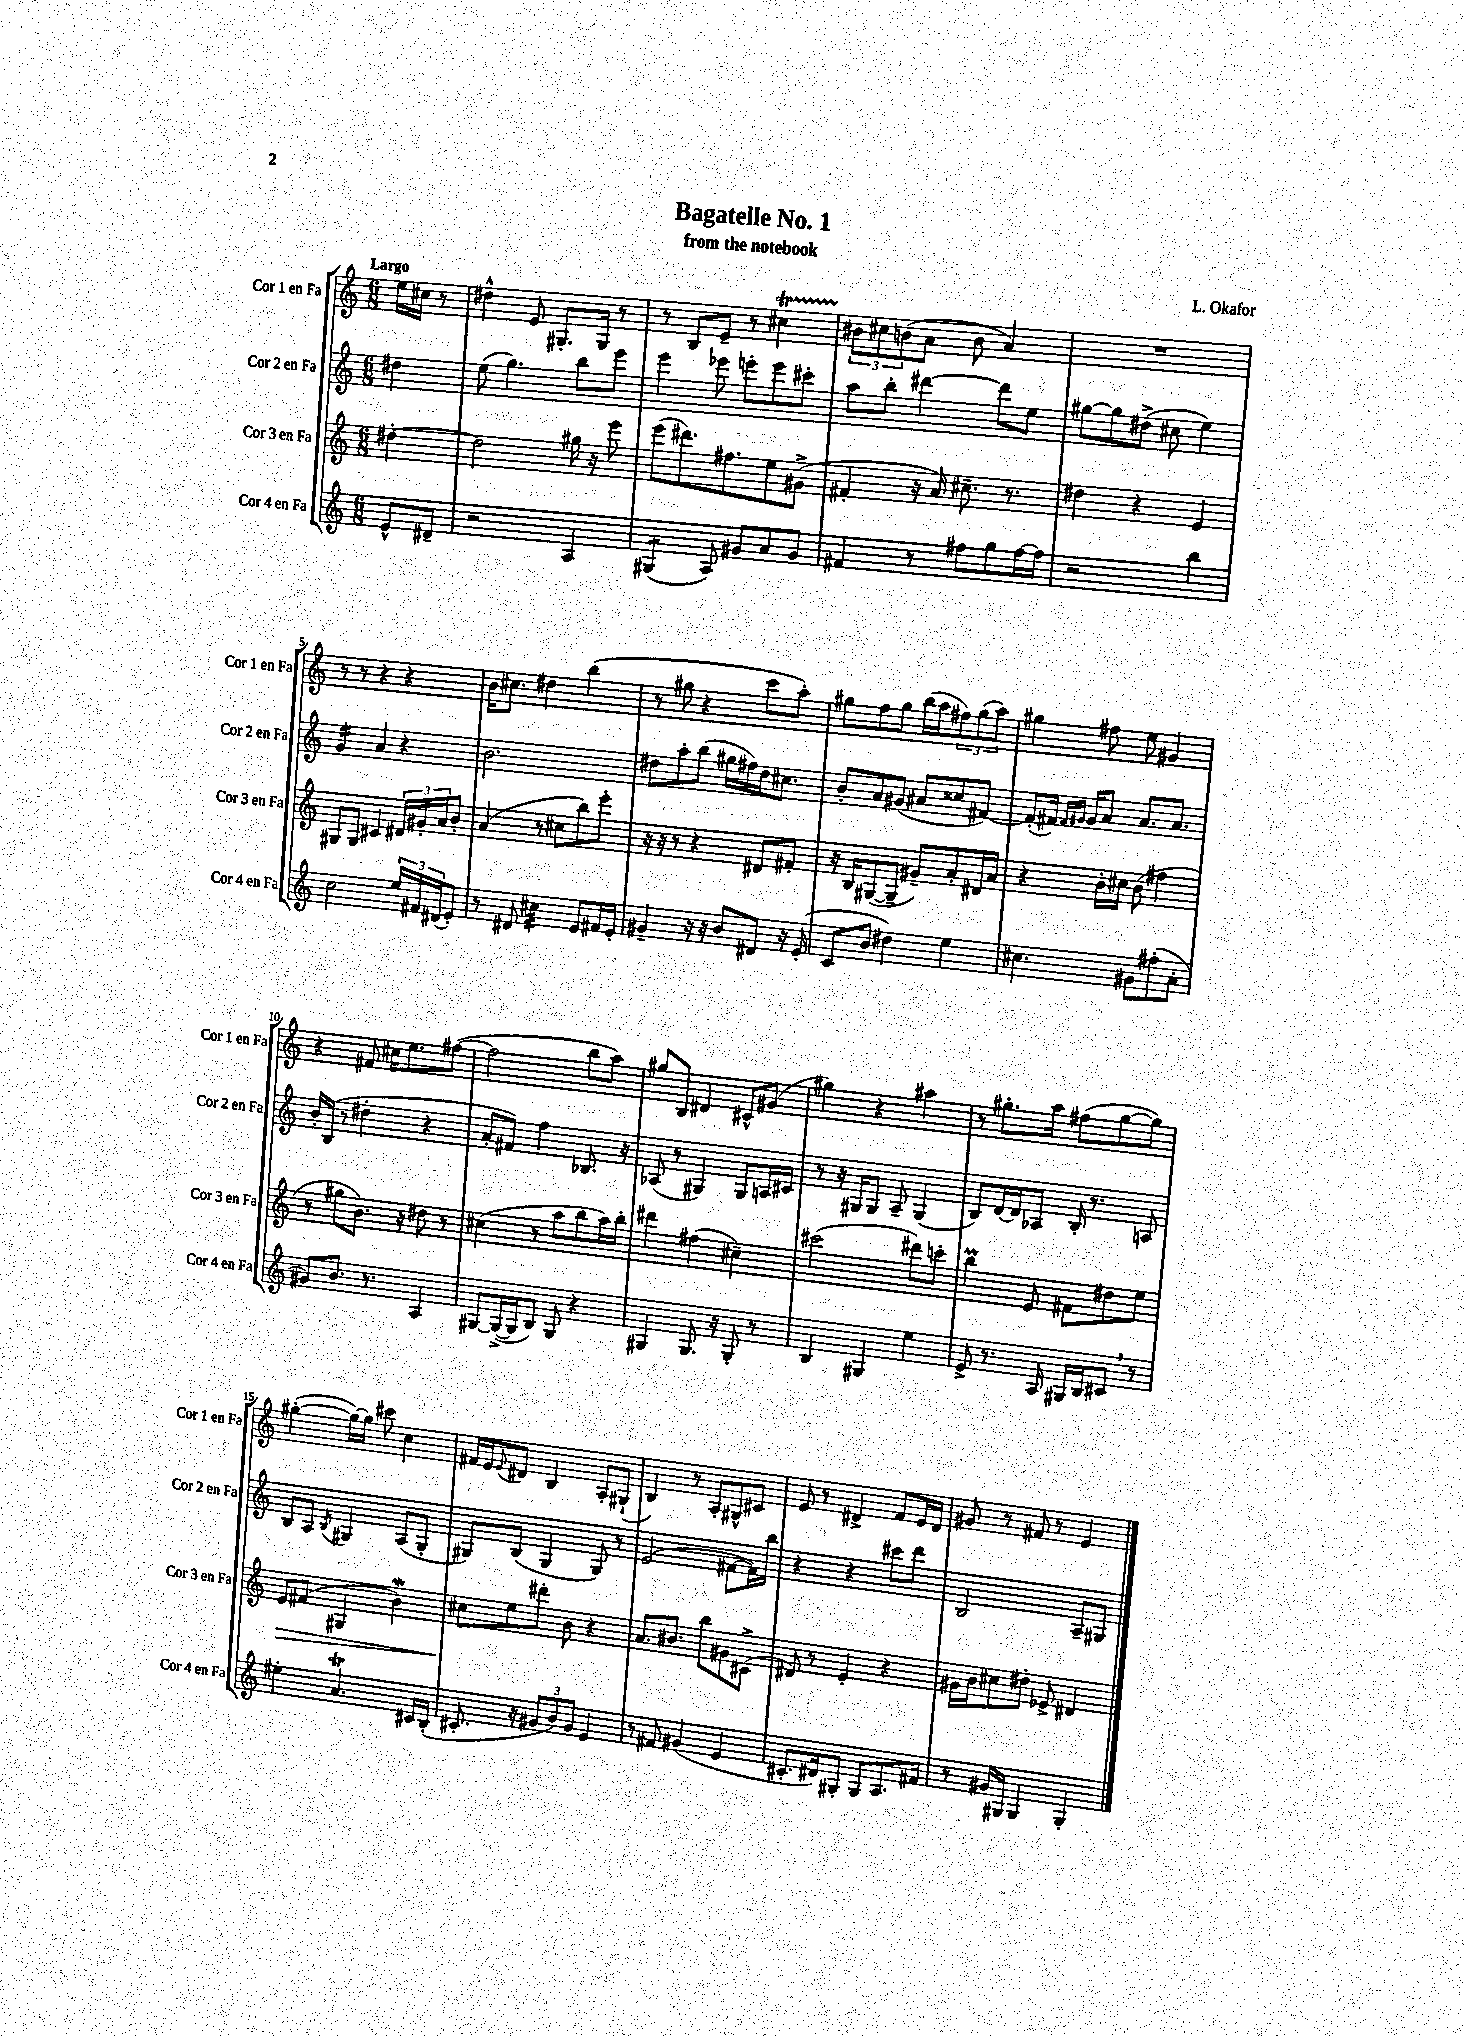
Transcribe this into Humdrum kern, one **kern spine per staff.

**kern	**kern	**kern	**kern
*staff4	*staff3	*staff2	*staff1
*clefG2	*clefG2	*clefG2	*clefG2
*k[]	*k[]	*k[]	*k[]
*M6/8	*M6/8	*M6/8	*M6/8
8e^^/L	[4dd#'\	4dd#\	16ee\LL
.	.	.	16cc#\JJ
8d#~/J	.	.	8r
=	=	=	=
2r	2dd#\]	(8ee\	4dd#^^\
.	.	4.gg\)	.
.	.	.	8e/
.	.	.	8.G#'/L
4A/	16gg#\	8bb\L	.
.	16r	.	16G#/Jk
.	8eee\	8eee\J	8r
=	=	=	=
(4G#/	(8eee\L	4eee\	8r
.	8.ddd#\)	.	8B/L
8A/)	.	8eee-\	8e~/J
.	8.ff#\	.	.
8g#/L	.	8eee'\L	8r
8a/	8ee\	8eee\	4cc#\
8g#/J	(8g#^\J	8ccc#'\J	.
=	=	=	=
4f#/	4f#'/	8aa\L	12b#\L
.	.	.	12cc#\
.	.	8bb'\J	.
.	.	.	(12b\
8r	16r	[4ddd#\	8a\J
.	16a/)	.	.
8ff#\L	8.cc#~\	.	8b\
8gg\	.	8ddd#\]L	4a/)
.	8.r	.	.
[16ff#\L	.	8ee\J	.
16ff#\]JJ	.	.	.
=	=	=	=
2r	4dd#\	[8gg#\L	2.r
.	.	8gg#\]	.
.	4r	(8dd#^\J	.
.	.	8cc#\	.
4bb\	4e/	4ee\)	.
=	=	=	=
2cc\	8G#/L	4g/	8r
.	8G#/J	.	8r
.	4c#/	4a/	4r
24ee/LL	24d#/LL	4r	4r
24f#/	24g#'/	.	.
(24d#/J	24a/J	.	.
8e'/J)	8b'/J	.	.
=	=	=	=
8r	(4a/	2.b\	16b\LK
.	.	.	8.cc#\J
8d#/	.	.	.
4cc#\	8r	.	4dd#\
.	8cc#\L	.	.
8e/L	8bb\)	.	(4bb\
16f#/L	8eee'\J	.	.
16e'/JJ	.	.	.
=	=	=	=
4g#~/	16r	8dd#\L	8r
.	16r	.	.
.	8r	8aa'\	8gg#\
16r	4r	(8bb\J	4r
16r	.	.	.
8b/L	.	16gg#\LL	.
.	.	16ff#\)	.
8d#/J	8d#/L	16dd#\J	8ccc\L
.	.	8.cc#\J	.
16r	8f#'/J	.	8aa'\J)
(16e'/	.	.	.
=	=	=	=
8c/L	16r	8b'/L	8gg#\L
.	16B/LK	.	.
8b/J	([8G#/	8a/	8ff\
4dd#\)	8G#~/]J	(8g#/J	8gg#\J
.	8g#~/L)	8a#/L	(16bb\LL
.	.	.	16aa\J
4ee\	8a'/	8cc##/	12ff#\)
.	.	.	(12gg#\
.	16d#/L	[8f#/J)	.
.	.	.	12aa\J)
.	16a/JJ	.	.
=	=	=	=
4.cc#\	4r	(8f#'/]L	4gg#\
.	.	16f#/Jk)	.
.	.	16qqf#/LL	.
.	.	16qqg#/JJ	.
.	.	16g#/LK	.
.	16b'\LL	8a/J	8ff#\
.	16cc#\JJ	.	.
8g#\L	(8b\	8.a/L	8ee\
(8ff#'\	4ff#\	.	4g#/
.	.	8.a/J	.
8a'\J	.	.	.
=	=	=	=
8g#/L)	8r	16b'/LL	4r
.	.	(16B/JJ	.
8.b/J	8gg#\L	8r	.
.	8.b\J)	4dd#'\	8f#/
8.r	.	.	.
.	.	.	16cc#\LK
.	16r	.	8.ee\
4A/	8dd#\	4r	.
.	8r	.	([8ff#\J
=	=	=	=
[8G#/L	(4cc#\	8a'/L	2ff#\]
(16G#^/_L	.	8f#/J)	.
16G#/]J	.	.	.
8B/J)	8r	4ff\	.
8G#/	8aa\L	.	.
4r	8bb\	8.B-/	8bb\L
.	16aa\L)	.	8aa\J)
.	16bb'\JJ	16r	.
=	=	=	=
4G#/	4ddd#\	(8A-/	8gg#/L
.	.	8r	8B/J
8.G#/	(4ff#\	4G#/)	4d#/
16r	.	.	.
8G#'/	4cc#~\)	8G#/L	8c#^^/L
8r	.	16A/L	(8g#/J
.	.	16c#/JJ	.
=	=	=	=
4B/	(2ccc#\	8r	4gg#\)
.	.	16r	.
.	.	16G#/LK	.
4G#/	.	8G#/J	4r
.	.	8A~/	.
4ee\	8ddd#\L)	(4G#/	4aa#\
.	8ccc'\J	.	.
=	=	=	=
8e^/	4bb\	8B/L)	8r
8.r	.	[16d/L	8.gg#'\L
.	.	16d/]J	.
.	8e/	8A-/J	.
16A/	.	.	16aa\Jk
16G#/LL	8f#\L	16B'/	(8ff#\L
16B/J	.	8.r	.
8c#/J	8dd#\	.	[8gg#\
8r	8ee\J	8A/	8gg#\]J)
=	=	=	=
4ee#'\	8e/L	8B/L	([4gg#'\
.	(8f#/J	8A/J	.
.	.	8qB/	.
4.a/	4G#/	4G#/	16gg#\_LL)
.	.	.	16gg#\]JJ
.	.	.	8ccc#\
.	4b\)	(8A/L	4cc\
16c#/LL	.	8G#'/J	.
(16B'/JJ	.	.	.
=	=	=	=
8.c#'/	8cc#\L	8G#/L)	16f#/LL
.	.	.	16e/J
.	.	.	8qqe/
.	8ee\	(8B/J	8d#/J
16r	.	.	.
12g#/L	8ddd#'\J	4G#/	4B/
12b/)	.	.	.
.	8b\	.	.
12g#/J	.	.	.
4e/	4r	8G#/)	8A'/L
.	.	8r	(8G#`/J
=	=	=	=
8r	8.a/L	(2e/	4B/)
8f#/	.	.	.
.	8.b#/J	.	.
(4g#/	.	.	8r
.	8bb\L	.	8A'/L
4e/	8g#\	[8f#\L	8G#^^/
.	(8c#^\J	16f#\]L)	8c#/J
.	.	16bb\JJ	.
=	=	=	=
8.c#'/L	8d#/)	4r	8e/
.	8r	.	8r
16d#/k)	.	.	.
8G#'/J	4e'/	4r	4d#^/
8G#/L	.	.	.
8.A/	4r	8ccc#\L	8f/L
.	.	8ddd\J	16e/L
16f#/Jk	.	.	16d#/JJ
=	=	=	=
8r	16g#\LL	2B/	8g#/
.	16b\J	.	.
16g#/LL	8cc#\	.	8r
16G#/JJ	.	.	.
4G#/	8dd#'\J	.	8f#/
.	8e-^/	.	8r
4G#'/	4d#/	8A~/L	4e/
.	.	8G#/J	.
==	==	==	==
*-	*-	*-	*-
